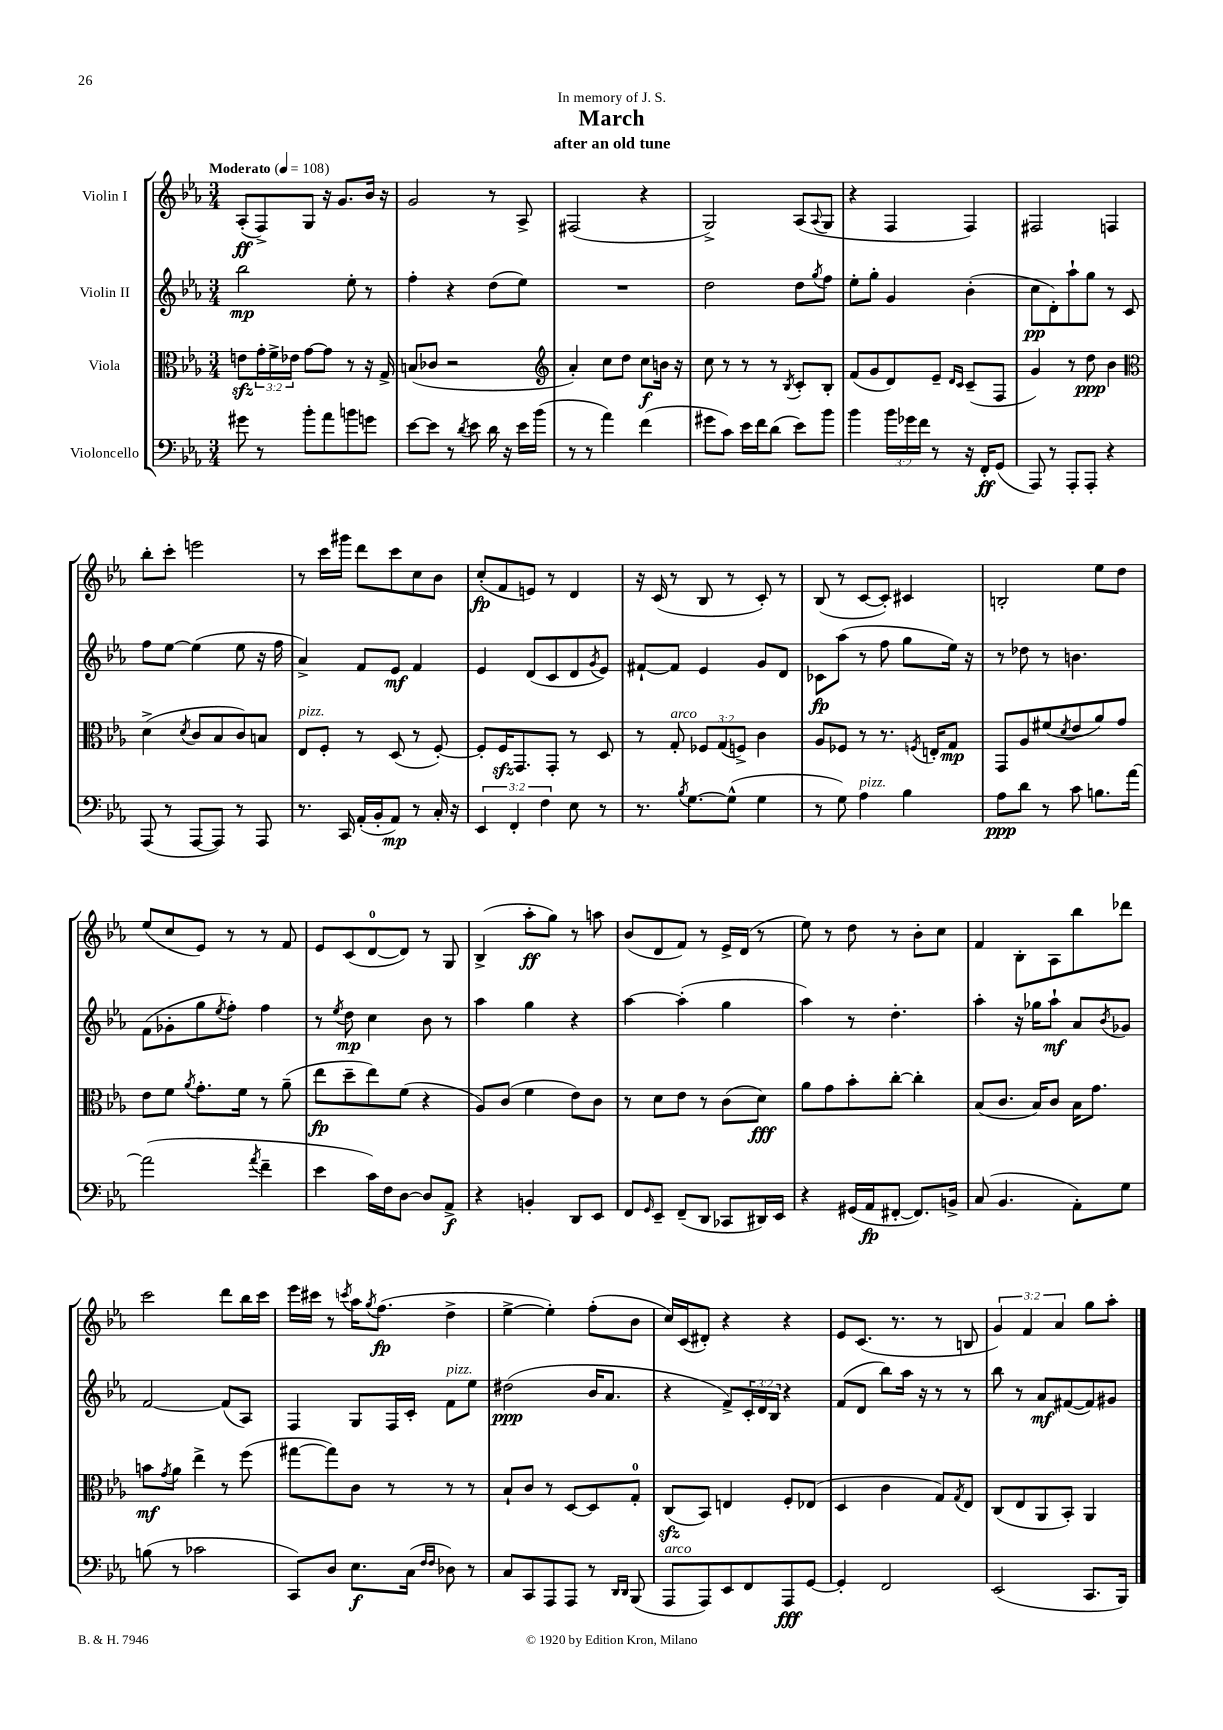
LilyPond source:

\header { title = "March" subtitle = "after an old tune" dedication = "In memory of J. S." }
<<
\new StaffGroup <<
\new Staff = "s0" \with { instrumentName = "Violin I" } {
    \clef treble \key ees \major \numericTimeSignature \time 3/4 \override Staff.TupletNumber.text = #tuplet-number::calc-fraction-text \tempo "Moderato" 4 = 108
    aes8-.\ff( f8->) g8 r16 g'8. bes'16 r16 |
    g'2 r8 aes8-> |
    fis2( r4 |
    g2->) aes8( \appoggiatura { aes8 } g8 |
    r4 f4 f4) |
    fis2 f4 |
    bes''8-. c'''8-. e'''2 |
    r8 c'''16 gis'''16 d'''8 c'''8 c''8 bes'8 |
    c''8-.\fp( f'8 e'8) r8 d'4 |
    r16 c'16( r8 bes8 r8 c'8-.) r8 |
    bes8( r8 c'8~ c'8-.) cis'4 |
    b2-. ees''8 d''8 |
    ees''8( c''8 ees'8) r8 r8 f'8 |
    ees'8 c'8( d'8-0~ d'8) r8 g8 |
    bes4->( aes''8-.\ff g''8) r8 a''8 |
    bes'8( d'8 f'8) r8 ees'16-> d'16( r8 |
    ees''8) r8 d''8 r8 bes'8-. c''8 |
    f'4 bes8-. aes8 bes''8 des'''8 |
    c'''2 d'''8 bes''16 c'''16 |
    ees'''16 cis'''16 r8 \acciaccatura { c'''8 } aes''16 \acciaccatura { g''8 } f''8.\fp( d''4-> |
    ees''4~-> ees''4-.) f''8-.( bes'8 |
    c''16) c'16( dis'8-.) r4 r4 |
    ees'8 c'8.( r8. r8 b8 |
    \tuplet 3/2 { g'4) f'4 aes'4 } g''8 aes''8-. \bar "|." |
}
\new Staff = "s1" \with { instrumentName = "Violin II" } {
    \clef treble \key ees \major \numericTimeSignature \time 3/4 \override Staff.TupletNumber.text = #tuplet-number::calc-fraction-text
    bes''2\mp ees''8-. r8 |
    f''4-. r4 d''8( ees''8) |
    R2. |
    d''2 d''8 \acciaccatura { g''8 } f''8 |
    ees''8-. g''8-. g'4 bes'4-.( |
    c''8\pp d'8-.) aes''8-! g''8 r8 c'8 |
    f''8 ees''8~ ees''4( ees''8 r16 f''16 |
    aes'4->) f'8 ees'8\mf f'4 |
    ees'4 d'8( c'8 d'8 \acciaccatura { g'8 } ees'8) |
    fis'8~-! fis'8 ees'4 g'8 d'8 |
    ces'8\fp aes''8( r8 f''8 g''8 ees''16) r16 |
    r8 des''8 r8 b'4. |
    f'8( ges'8-. g''8 \acciaccatura { ees''8 } f''8-.) f''4 |
    r8 \acciaccatura { ees''8 } d''8\mp c''4 bes'8 r8 |
    aes''4 g''4 r4 |
    aes''4~ aes''4-.( g''4 |
    aes''4) r8 d''4.-. |
    aes''4-. r16 ges''16 aes''8-!\mf aes'8 \acciaccatura { bes'8 } ges'8 |
    f'2~ f'8( aes8) |
    f4 g8 f16 c'16-. f'8^\markup { \italic "pizz." } ees''8 |
    dis''2\ppp( bes'16 aes'8. |
    r4 f'8->) \tuplet 3/2 { c'16-. d'16 bes16 } r4 |
    f'8( d'8 bes''8) aes''16 r16 r8 r8 |
    bes''8 r8 aes'8\mf fis'8~( fis'8) gis'8 \bar "|." |
}
\new Staff = "s2" \with { instrumentName = "Viola" } {
    \clef alto \key ees \major \numericTimeSignature \time 3/4 \override Staff.TupletNumber.text = #tuplet-number::calc-fraction-text
    e'8\sfz \tuplet 3/2 { g'16-. f'16-> ees'16 } g'8~ g'8 r8 r16 g16-> |
    b8( ces'8 r2 |
    \clef treble aes'4-.) c''8 d''8 c''8\f b'16 r16 |
    c''8 r8 r8 r8 \acciaccatura { bes8 } c'8-. bes8-. |
    f'8( g'8 d'8) ees'8-- \grace { d'16 c'16 } c'8--( f8 |
    g'4) r8 d''8\ppp bes'4 |
    \clef alto d'4->( \acciaccatura { d'8 } c'8 bes8 c'8) b8 |
    ees8^\markup { \italic "pizz." } f8-. r8 d8( r8 f8~-.) |
    f8-. f16\sfz g,8. g,8-. r8 d8 |
    r8 g8-.^\markup { \italic "arco" } \tuplet 3/2 { fes8 g8( f8->) } c'4 |
    aes8 fes8 r8 r8. \acciaccatura { f8 } e16-. g8\mp |
    g,8 aes8 fis'8( \acciaccatura { d'8 } ees'8 aes'8) g'8 |
    ees'8 f'8 \acciaccatura { aes'8 } g'8.-. f'16 r8 aes'8--( |
    ees''8\fp d''8-- ees''8) f'8( r4 |
    aes8) c'8( f'4 ees'8) c'8 |
    r8 d'8 ees'8 r8 c'8( d'8\fff) |
    aes'8 g'8 bes'8-. c''8~-. c''4-. |
    bes8( c'8. bes16) c'8 bes16 g'8. |
    b'8\mf \acciaccatura { g'8 } aes'8 ees''4-> r8 f''8( |
    gis''8~ gis''8) c'8 r8 r8 r8 |
    bes8-! c'8 r8 d8~ d8 g8-0-. |
    c8\sfz( bes,8) e4 f8-. ees8( |
    d4 c'4 g8) \acciaccatura { g8 } ees8 |
    c8( ees8 aes,8 bes,8-.) aes,4 \bar "|." |
}
\new Staff = "s3" \with { instrumentName = "Violoncello" } {
    \clef bass \key ees \major \numericTimeSignature \time 3/4 \override Staff.TupletNumber.text = #tuplet-number::calc-fraction-text
    gis'8 r8 bes'8-. aes'8 b'8 g'8 |
    ees'8~ ees'8 r8 \acciaccatura { d'8 } ees'8 d'16 r16 ees'16 bes'16( |
    r8 r8 aes'4) f'4( |
    gis'8 c'8) ees'16 f'16 d'8( ees'8) bes'8 |
    bes'4 \tuplet 3/2 { bes'16 ges'16 f'16 } r8 r16 f,16-.\ff g,8( |
    aes,,8) r8 aes,,8-. aes,,8-. r4 |
    aes,,8( r8 aes,,8~ aes,,8) r8 aes,,8 |
    r8. c,16 aes,16-.( bes,16-. aes,8\mp) r8 c16-. r16 |
    \tuplet 3/2 { ees,4 f,4-. f4 } ees8 r8 |
    r8. \acciaccatura { bes8 } g8.~ g8-^( g4 |
    r8 g8) aes4^\markup { \italic "pizz." } bes4 |
    aes8\ppp d'8 r8 c'8 b8. aes'16~ |
    aes'2( \acciaccatura { aes'8 } f'4-- |
    ees'4 c'16) f16 d8~ d8 aes,8->\f |
    r4 b,4-. d,8 ees,8 |
    f,8 \grace { g,16 } ees,8-- f,8--( d,8 ces,8 dis,16) ees,16 |
    r4 gis,16( aes,16\fp fis,8~-. fis,8.) b,16-> |
    c8( bes,4. aes,8-.) g8 |
    b8( r8 ces'2 |
    c,8) d8 ees8.\f c16( \grace { f16 f16 } des8) r8 |
    c8 c,8 aes,,8 aes,,8 r8 \grace { d,16 d,16 } bes,,8( |
    aes,,8^\markup { \italic "arco" } aes,,8) ees,8 f,8 aes,,8\fff g,8~ |
    g,4-. f,2 |
    ees,2( c,8. bes,,16) \bar "|." |
}
>>
>>
\layout { \context { \Score \remove "Bar_number_engraver" } }
